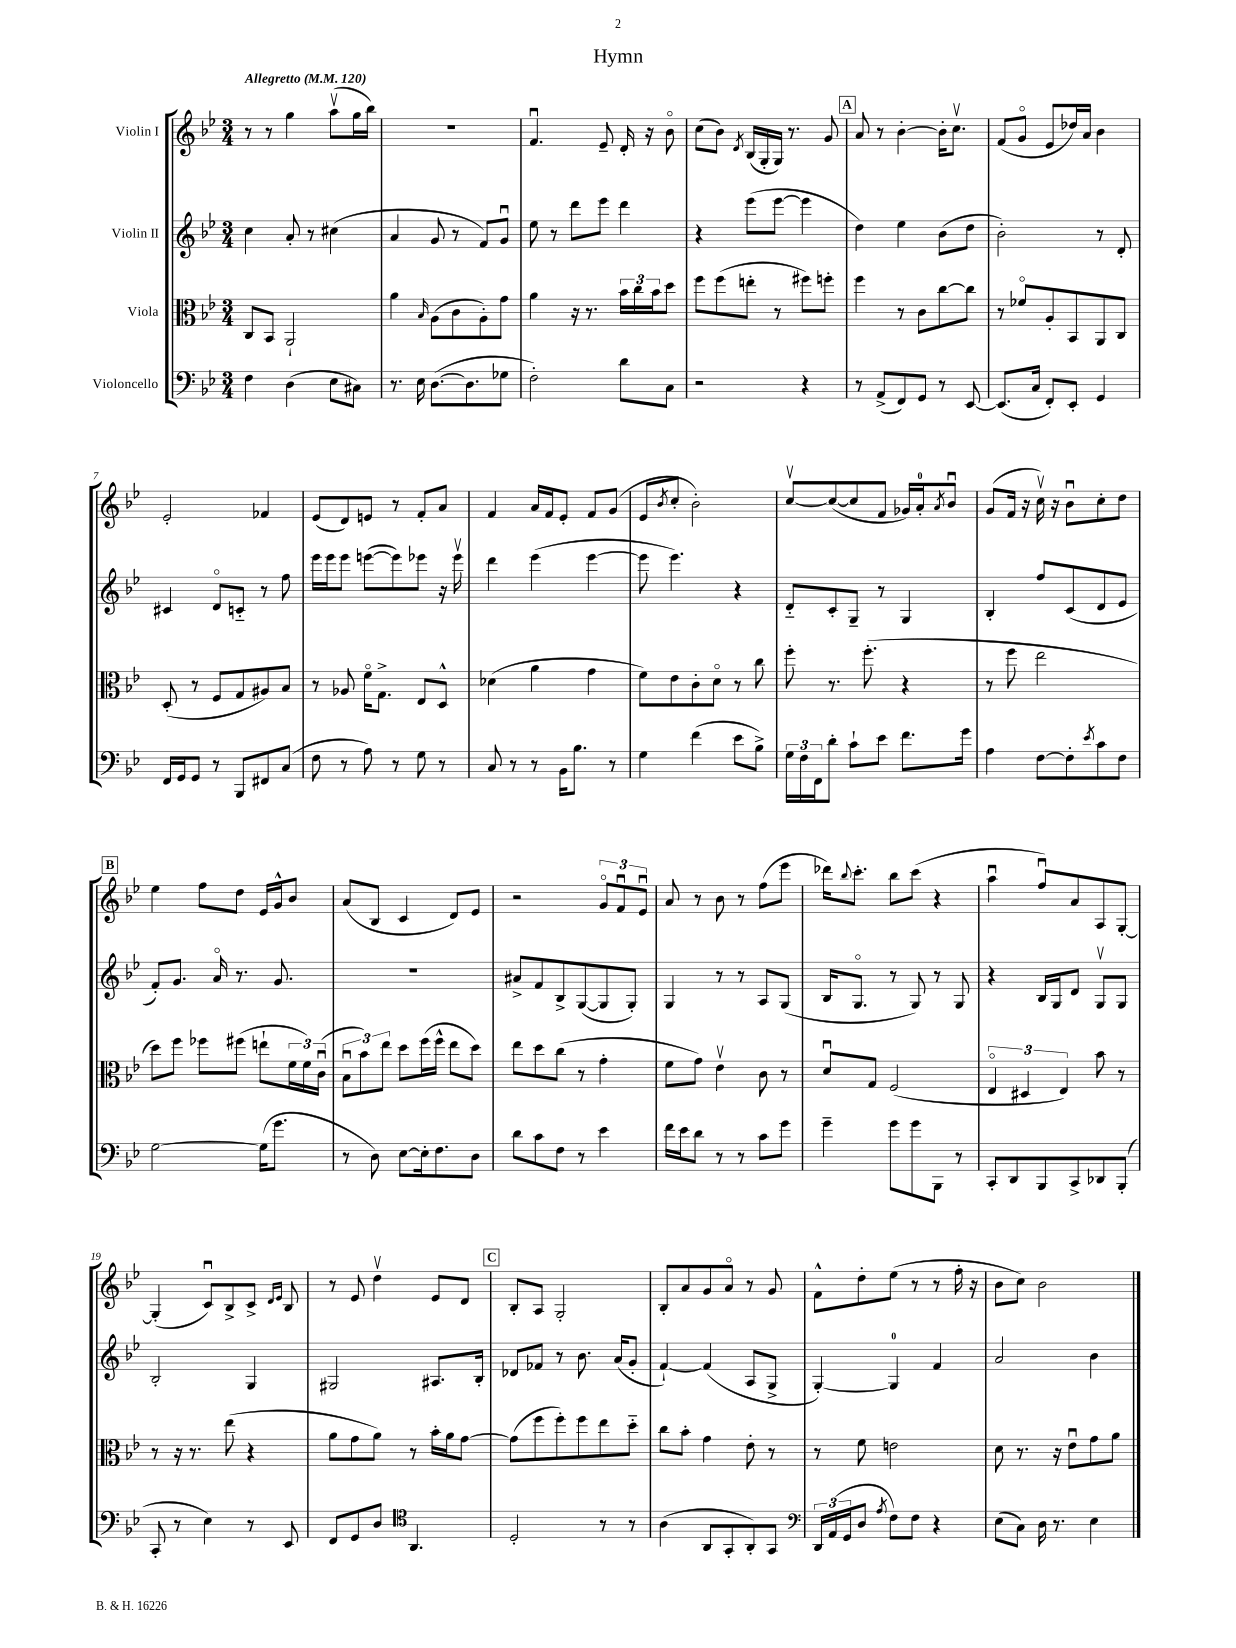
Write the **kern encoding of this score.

**kern	**kern	**kern	**kern
*staff4	*staff3	*staff2	*staff1
*clefF4	*clefC3	*clefG2	*clefG2
*k[b-e-]	*k[b-e-]	*k[b-e-]	*k[b-e-]
*M3/4	*M3/4	*M3/4	*M3/4
*MM120	*MM120	*MM120	*MM120
4F\	8C/L	4cc\	8r
.	8BB-/J	.	8r
(4D\	2AA`/	8a'/	4gg\
.	.	8r	.
8E-\L	.	(4cc#\	(8aav\L
8C#\J)	.	.	16gg\L
.	.	.	16bb-\JJ)
=	=	=	=
8.r	4a\	4a/	2.r
16E-\	.	.	.
.	16qqB-/	.	.
([8.D\L	(8A\L	8g/	.
.	8c\	8r	.
8.D\]	.	.	.
.	8A'\)	8f/L)	.
8G-\J	8g\J	8gu/J	.
=	=	=	=
2F'\)	4a\	8ee-\	4.fu/
.	.	8r	.
.	16r	8ddd\L	.
.	8.r	.	.
.	.	8eee-\J	8e-~/
8d\L	24b-\LL	4ddd\	16d'/
.	24cc\	.	.
.	.	.	16r
.	24b-\J	.	.
8C\J	8dd\J	.	8b-o\
=	=	=	=
2r	8ff\L	4r	(8cc\L
.	(8ff\	.	8b-\J)
.	.	.	8qd/
.	8ee'\J	(8eee-\L	(16B-/LL
.	.	.	16G'/
.	8r	[8eee-\J	16G/JJ)
.	.	.	8.r
4r	8ff#\L)	4eee-\]	.
.	8ff'\J	.	8g/
=	=	=	=
8r	4ff\	4dd\)	8a/
(8AA^/L	.	.	8r
8FF/)	8r	4ee-\	[4b-'\
8GG/J	8c\L	.	.
8r	[8cc\	(8b-\L	16b-'\]LK
.	.	.	8.ccv\J
[8EE-/	8cc\]J	8dd\J	.
=	=	=	=
(8.EE-/]L	8r	2b-'\)	(8f/L
.	8f-o/L	.	8go/J
16C/Jk	.	.	.
8FF'/L)	8A'/	.	8e-/L
8EE-'/J	8BB-/	.	16dd-/L)
.	.	.	16a/JJ
4GG/	8AA/	8r	4b-\
.	8C/J	8d'/	.
=	=	=	=
16FF/LL	(8D'/	4c#/	2e-'/
16GG/J	.	.	.
8GG/J	8r	.	.
8r	8F/L	8do/L	.
8BBB-/L	8G/	8c'~/J	.
8FF#/	8A#/)	8r	4f-/
(8C/J	8B-/J	8ff\	.
=	=	=	=
8F\	8r	16eee-\LL	(8e-/L
.	.	16eee-\J	.
8r	8A-/	8eee-\J	8d/)
8A\)	16fo\LK	([8eee\L	8e/J
.	8.G^\J	.	.
8r	.	8eee\])	8r
8G\	8E-/L	8eee-\J	8f'/L
8r	8D^^/J	16r	8a/J
.	.	16eee-v\	.
=	=	=	=
8C/	(4d-\	4ddd\	4f/
8r	.	.	.
8r	4a\	(4eee-\	16a/LL
.	.	.	16f/J
16BB-\LK	.	.	8e-'/J
8.B-\J	.	.	.
.	4g\	[4eee-\	8f/L
8r	.	.	(8g/J
=	=	=	=
4G\	8f\L)	8eee-\]	8e-/L
.	.	.	8qb-/
.	8e-\	4.eee-\)	8cc'/J
(4f\	8c'\	.	2b-'\)
.	8do\J	.	.
8e-\L	8r	4r	.
8B-^\J)	8cc\	.	.
=	=	=	=
24G\LL	8ff'\	8d'~/L	[8ccv/L
24F\	.	.	.
24FF\J	.	.	.
8d'\J	8.r	8c'/	(8cc/_
8c`\L	.	8G~/J	8cc/]
.	(8.ff'\	.	.
8e-\J	.	8r	8f/J
8.f\L	4r	4G/	16g-/LL)
.	.	.	16a'/J
.	.	.	8qa/
.	.	.	8b-u/J
16g\Jk	.	.	.
=	=	=	=
4A\	8r	4B-'/	(8g/L
.	8ff\	.	16f/Jk
.	.	.	16r
[8F\L	2ee-\	8ff/L	16ccv\)
.	.	.	16r
8F'\]	.	(8c/	8b-u\L
8qe-/	.	.	.
8c\	.	8d/	8cc'\
8F\J	.	8e-/J	8dd\J
=	=	=	=
[2G\	8dd\L)	8f'/L)	4ee-\
.	8ff\J	8.g/J	.
.	8ff-\L	.	8ff\L
.	.	16ao/	.
.	(8ff#\J	8.r	8dd\J
(16G\]LK	8ee`\L	.	16e-/LL
8.g\J	.	8.g/	16g^^/J
.	24f\L	.	8b-/J
.	24f\)	.	.
.	(24cu\JJ	.	.
=	=	=	=
8r	12B-u\L	2.r	(8a/L
.	12b-\)	.	.
8D\)	.	.	8B-/J
.	12ee-\J	.	.
[8E-\L	8dd\L	.	4c/
16E-'\]k	(16ff\L	.	.
8.F\	16ff^^\JJ	.	.
.	8ee-\L	.	8d/L)
8D\J	8dd\J)	.	8e-/J
=	=	=	=
8d\L	8ee-\L	8a#^/L	2r
8c\	8dd\	8f/	.
8F\J	(8cc\J	8B-^/	.
8r	8r	([8G/	.
4e-\	4g'\	8G/]	12go/L
.	.	.	12fu/
.	.	8G'/J)	.
.	.	.	12e-u/J
=	=	=	=
16f\LL	8f\L	4G/	8a/
16e-\J	.	.	.
8d\J	8g\J)	.	8r
8r	4e-v\	8r	8b-\
8r	.	8r	8r
8c\L	8c\	8A/L	(8ff\L
8g\J	8r	(8G/J	8eee-\J
=	=	=	=
4g~\	8du/L	16B-/LK	16ddd-\LK)
.	.	.	8qqbb-/
.	.	8.Go/J	8.ccc'\J
.	8G/J	.	.
8g\L	(2F/	8r	8bb-\L
8g\	.	8G/)	(8ccc\J
8BBB-\J	.	8r	4r
8r	.	8G/	.
=	=	=	=
8CC'/L	6E-o/	4r	4aau\
8DD/	.	.	.
.	6D#/	.	.
8BBB-/	.	16B-/LL	8ffu/L)
.	.	16G/J	.
.	6E-/)	.	.
8CC^/	.	8d/J	8a/
8DD-/	8b-\	8Gv/L	8A/
(8BBB-'/J	8r	8G/J	[8G'/J
=	=	=	=
8CC'/	8r	2B-'/	(4G'/]
8r	16r	.	.
.	8.r	.	.
4E-\)	.	.	8cu/L)
.	(8ee-\	.	8B-^/
8r	4r	4G/	8c^/J
.	.	.	16qqd/LL
.	.	.	16qqe-/JJ
8EE-/	.	.	8B-/
=	=	=	=
8FF/L	8a\L	2G#/	8r
8GG/	8g\	.	8e-/
8D/J	8a\J)	.	4ddv\
*clefC4	*	*	*
4.AA/	8r	.	.
.	16b-'\LL	8.A#/L	8e-/L
.	16a\J	.	.
.	[8g\J	.	8d/J
.	.	16B-'/Jk	.
=	=	=	=
2D'/	(8g\]L	8d-/L	8B-'/L
.	8ff\	8f-/J	8A/J
.	8ff'\)	8r	2G'/
.	8ff\	8.b-\	.
8r	8ee-\	.	.
.	.	(16a/LK	.
8r	8dd'~\J	8g'/J	.
=	=	=	=
(4A\	8cc\L	[4f`/)	8B-'/L
.	8b-'\J	.	8a/
8AA/L	4g\	(4f/]	8g/
8GG'/	.	.	8ao/J
8AA'/)	8e-'\	8A/L	8r
8GG/J	8r	8G^/J	8g/
=	=	=	=
*clefF4	*	*	*
24DD/LL	8r	[4G'/)	8f^^\L
(24AA/	.	.	.
24GG/J	.	.	.
8D/J	8f\	.	8dd'\
8qA/	.	.	.
8F\L)	2e\	4G/]	(8ee-\J
8F\J	.	.	8r
4r	.	4f/	8r
.	.	.	16ff'\
.	.	.	16r
=	=	=	=
(8E-\L	8d\	2a/	8b-\L
8C\J)	8.r	.	8cc\J)
16D\	.	.	2b-\
8.r	16r	.	.
.	8e-u\L	.	.
4E-\	8g\	4b-\	.
.	8a\J	.	.
==	==	==	==
*-	*-	*-	*-
